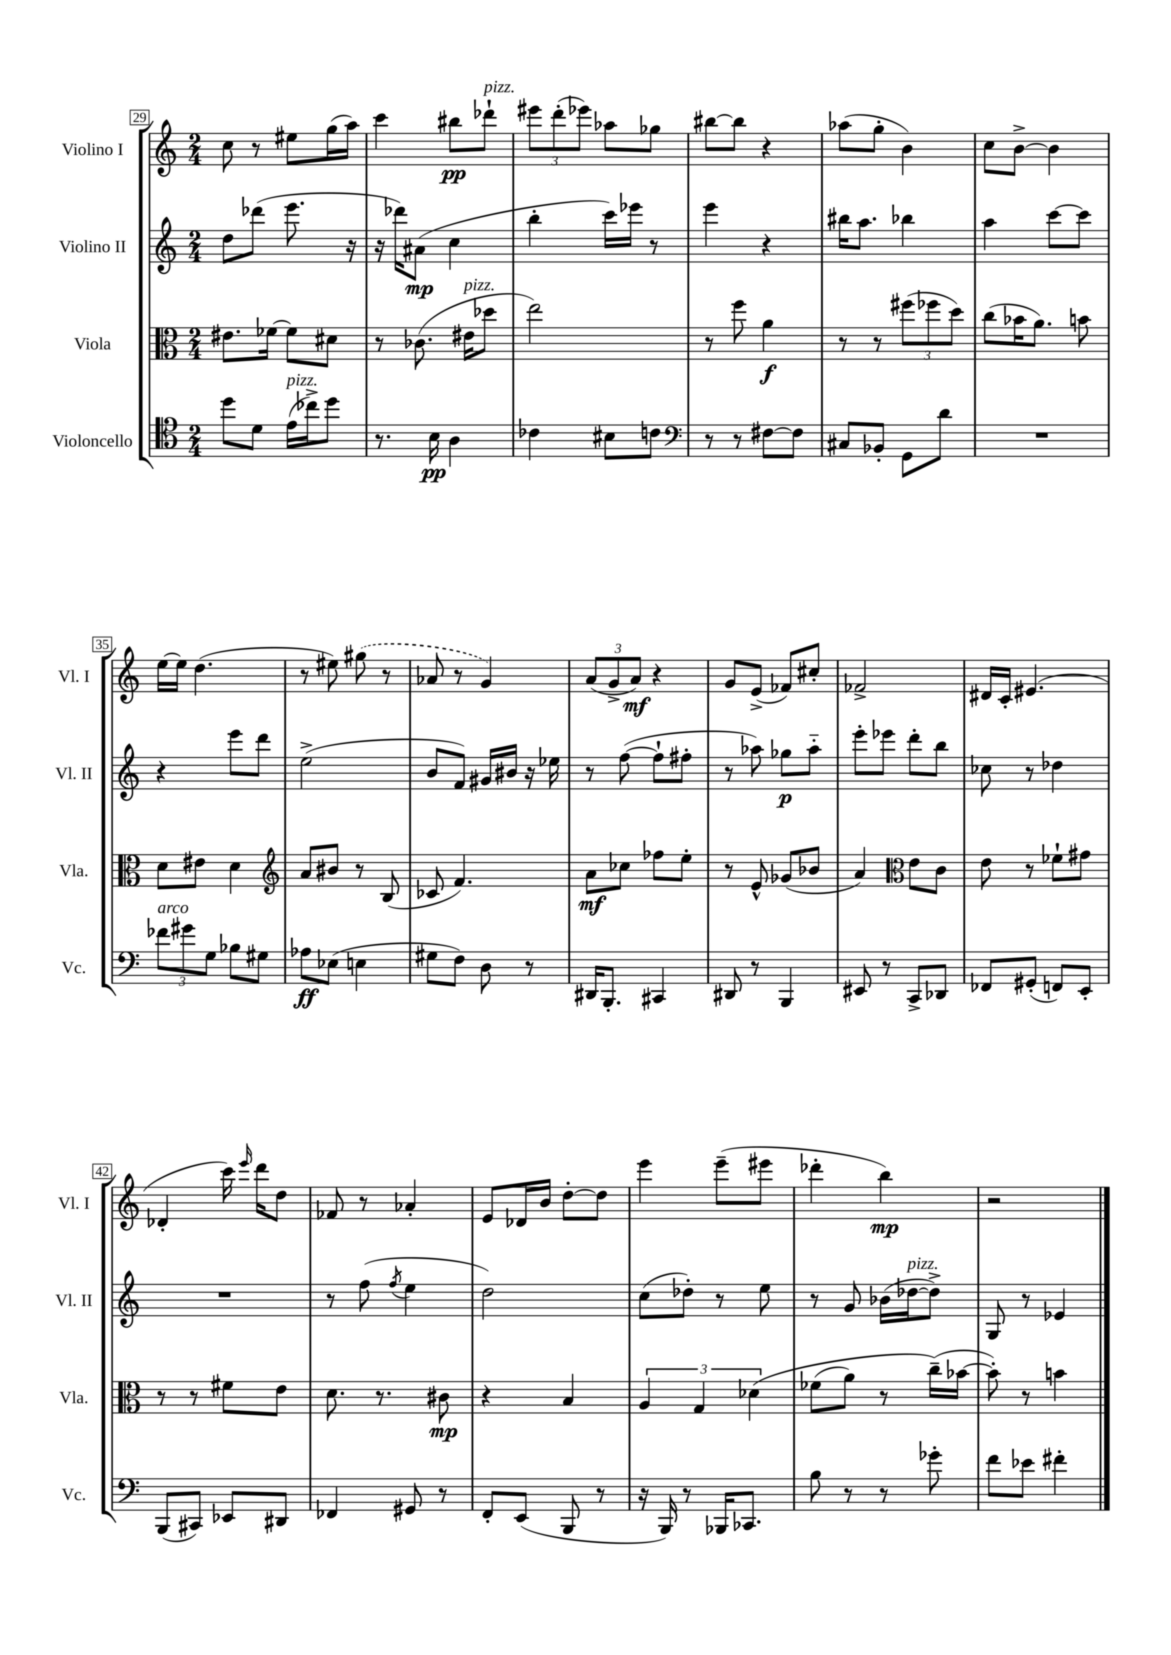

**kern	**dynam	**kern	**dynam	**kern	**dynam	**kern	**dynam
*part4	*part4	*part3	*part3	*part2	*part2	*part1	*part1
*staff4	*staff4	*staff3	*staff3	*staff2	*staff2	*staff1	*staff1
*I"Violoncello	*	*I"Viola	*	*I"Violino II	*	*I"Violino I	*
*I'Vc.	*	*I'Vla.	*	*I'Vl. II	*	*I'Vl. I	*
*clefC4	*	*clefC3	*	*clefG2	*	*clefG2	*
*k[]	*	*k[]	*	*k[]	*	*k[]	*
*M2/4	*	*M2/4	*	*M2/4	*	*M2/4	*
=29	=29	=29	=29	=29	=29	=29	=29
8dd\L	.	8.e#X\L	.	8dd\L	.	8cc\	.
8d\J	.	.	.	(8ddd-X\J	.	8r	.
.	.	[16f-X\Jk	.	.	.	.	.
!LO:TX:a:i:t=pizz.	!	!	!	!	!	!	!
(16e\LL	.	8f-\L]	.	8.eee\	.	8ee#X\L	.
16cc-X^\J)	.	.	.	.	.	.	.
8dd\J	.	8d#X\J	.	.	.	(16gg\L	.
.	.	.	.	16r	.	16aa\JJ)	.
=30	=30	=30	=30	=30	=30	=30	=30
8.r	.	8r	.	16r	.	4ccc\	.
.	.	.	.	16ddd-X\KL)	.	.	.
.	.	(8.c-X\	.	(8a#X\J	mp	.	.
16B\	pp	.	.	.	.	.	.
4A\	.	.	.	4cc\	.	8bb#X\L	pp
!	!	!LO:TX:a:i:t=pizz.	!	!	!	!	!
.	.	16e#X\KL	.	.	.	.	.
!	!	!	!	!	!	!LO:TX:a:i:t=pizz.	!
.	.	8dd-X\J	.	.	.	8ddd-X`\J	.
=31	=31	=31	=31	=31	=31	=31	=31
4c-X\	.	2ee\)	.	4bb'\	.	12eee#X\L	.
.	.	.	.	.	.	(12ddd'\	.
.	.	.	.	.	.	12eee-X\J)	.
8B#X\L	.	.	.	16ccc\LL)	.	8aa-X\L	.
.	.	.	.	16eee-X\JJ	.	.	.
8cn\J	.	.	.	8r	.	8gg-X\J	.
=32	=32	=32	=32	=32	=32	=32	=32
*clefF4	*	*	*	*	*	*	*
8r	.	8r	.	4eee\	.	[8bb#X\L	.
8r	.	8ff\	.	.	.	8bb#\J]	.
[8F#X\L	.	4a\	f	4r	.	4r	.
8F#\J]	.	.	.	.	.	.	.
=33	=33	=33	=33	=33	=33	=33	=33
8C#X/L	.	8r	.	16bb#X\KL	.	(8aa-X\L	.
.	.	.	.	8.aa\J	.	.	.
8BB-X'/J	.	8r	.	.	.	8gg'\J	.
8GG\L	.	(12ff#X\L	.	4bb-X\	.	4b\)	.
.	.	12ff-X\	.	.	.	.	.
8d\J	.	.	.	.	.	.	.
.	.	12dd\J)	.	.	.	.	.
=34	=34	=34	=34	=34	=34	=34	=34
2r	.	(8cc\L	.	4aa\	.	8cc\L	.
.	.	16b-X\K	.	.	.	[8b^\J	.
.	.	8.a\J)	.	.	.	.	.
.	.	.	.	[8ccc\L	.	4b\]	.
.	.	8bn\	.	8ccc\J]	.	.	.
!!LO:LB:g=z
=35	=35	=35	=35	=35	=35	=35	=35
!LO:TX:a:i:t=arco	!	!	!	!	!	!	!
12f-X\L	.	8d\L	.	4r	.	[16ee\LL	.
.	.	.	.	.	.	16ee\JJ]	.
12g#X\	.	.	.	.	.	.	.
.	.	8e#X\J	.	.	.	(4.dd\	.
12G\J	.	.	.	.	.	.	.
8B-X\L	.	4d\	.	8eee\L	.	.	.
8G#X\J	.	.	.	8ddd\J	.	.	.
=36	=36	=36	=36	=36	=36	=36	=36
*	*	*clefG2	*	*	*	*	*
8A-X\L	ff	8a/L	.	(2ee^\	.	8r	.
(8E-X\J	.	8b#X/J	.	.	.	8ee#X\)	.
4En\	.	8r	.	.	.	(8gg#X\	.
.	.	(8B/	.	.	.	8r	.
=37	=37	=37	=37	=37	=37	=37	=37
8G#X\L	.	8c-X/	.	8b/L	.	8a-X/	.
8F\J)	.	4.f/)	.	8f/J)	.	8r	.
8D\	.	.	.	16g#X/LL	.	4g/)	.
.	.	.	.	16b#X/JJ	.	.	.
8r	.	.	.	16r	.	.	.
.	.	.	.	16ee-X\	.	.	.
=38	=38	=38	=38	=38	=38	=38	=38
16DD#X/KL	.	8a\L	mf	8r	.	(12a/L	.
8.BBB'/J	.	.	.	.	.	.	.
.	.	.	.	.	.	12g^/	.
.	.	8cc-X\J	.	([8ff\	.	.	.
.	.	.	.	.	.	12a/J)	mf
4CC#X/	.	8ff-X\L	.	8ff`\L]	.	4r	.
.	.	8ee'\J	.	8ff#X'\J	.	.	.
=39	=39	=39	=39	=39	=39	=39	=39
8DD#X/	.	8r	.	8r	.	8g/L	.
8r	.	8e^^/	.	8aa-X\)	.	(8e^/J	.
4BBB/	.	(8g-X/L	.	8gg-X\L	p	8f-X/L)	.
.	.	8b-X/J	.	8aa-\J	.	8cc#X'/J	.
=40	=40	=40	=40	=40	=40	=40	=40
8EE#X/	.	4a/)	.	8eee'\L	.	2f-X^/	.
8r	.	.	.	8eee-X\J	.	.	.
*	*	*clefC3	*	*	*	*	*
8CC^/L	.	8e\L	.	8ddd'\L	.	.	.
8DD-X/J	.	8c\J	.	8bb\J	.	.	.
=41	=41	=41	=41	=41	=41	=41	=41
8FF-X/L	.	8e\	.	8cc-X\	.	16d#X/LL	.
.	.	.	.	.	.	16c'/JJ	.
(8GG#X'/J	.	8r	.	8r	.	(4.e#X/	.
8FFn/L)	.	8f-X`\L	.	4dd-X\	.	.	.
8EE'/J	.	8g#X\J	.	.	.	.	.
!!LO:LB:g=z
=42	=42	=42	=42	=42	=42	=42	=42
(8BBB/L	.	8r	.	2r	.	4d-X'/	.
8CC#X/J)	.	8r	.	.	.	.	.
8EE-X/L	.	8f#X\L	.	.	.	16ccc\)	.
.	.	.	.	.	.	16qqeee/	.
.	.	.	.	.	.	16ddd\KL	.
8DD#X/J	.	8e\J	.	.	.	8dd\J	.
=43	=43	=43	=43	=43	=43	=43	=43
4FF-X/	.	8.d\	.	8r	.	8f-X/	.
.	.	.	.	(8ff\	.	8r	.
.	.	8.r	.	.	.	.	.
.	.	.	.	8qff/	.	.	.
8GG#X/	.	.	.	4ee\	.	4a-X'/	.
8r	.	8c#X\	mp	.	.	.	.
=44	=44	=44	=44	=44	=44	=44	=44
8FF'/L	.	4r	.	2dd\)	.	8e/L	.
(8EE/J	.	.	.	.	.	16d-X/L	.
.	.	.	.	.	.	16b/JJ	.
8BBB/	.	4B/	.	.	.	[8dd'\L	.
8r	.	.	.	.	.	8dd\J]	.
=45	=45	=45	=45	=45	=45	=45	=45
16r	.	6A/	.	(8cc\L	.	4eee\	.
16BBB/)	.	.	.	.	.	.	.
8r	.	.	.	8dd-X'\J)	.	.	.
.	.	6G/	.	.	.	.	.
16BBB-X/KL	.	.	.	8r	.	(8eee~\L	.
8.CC-X/J	.	.	.	.	.	.	.
.	.	(6d-X\	.	.	.	.	.
.	.	.	.	8ee\	.	8eee#X\J	.
=46	=46	=46	=46	=46	=46	=46	=46
8B\	.	(8f-X\L	.	8r	.	4ddd-X'\	.
8r	.	8a\J)	.	8g/	.	.	.
8r	.	8r	.	(16b-X\LL	.	4bb\)	mp
!	!	!	!	!LO:TX:a:i:t=pizz.	!	!	!
.	.	.	.	[16dd-X\J	.	.	.
8g-X'\	.	(16cc~\LL)	.	8dd-^\J])	.	.	.
.	.	[16b-X\JJ	.	.	.	.	.
=47	=47	=47	=47	=47	=47	=47	=47
8f\L	.	8b-'\])	.	8G/	.	2r	.
8e-X\J	.	8r	.	8r	.	.	.
4f#X'\	.	4bn\	.	4e-X/	.	.	.
==	==	==	==	==	==	==	==
*-	*-	*-	*-	*-	*-	*-	*-
